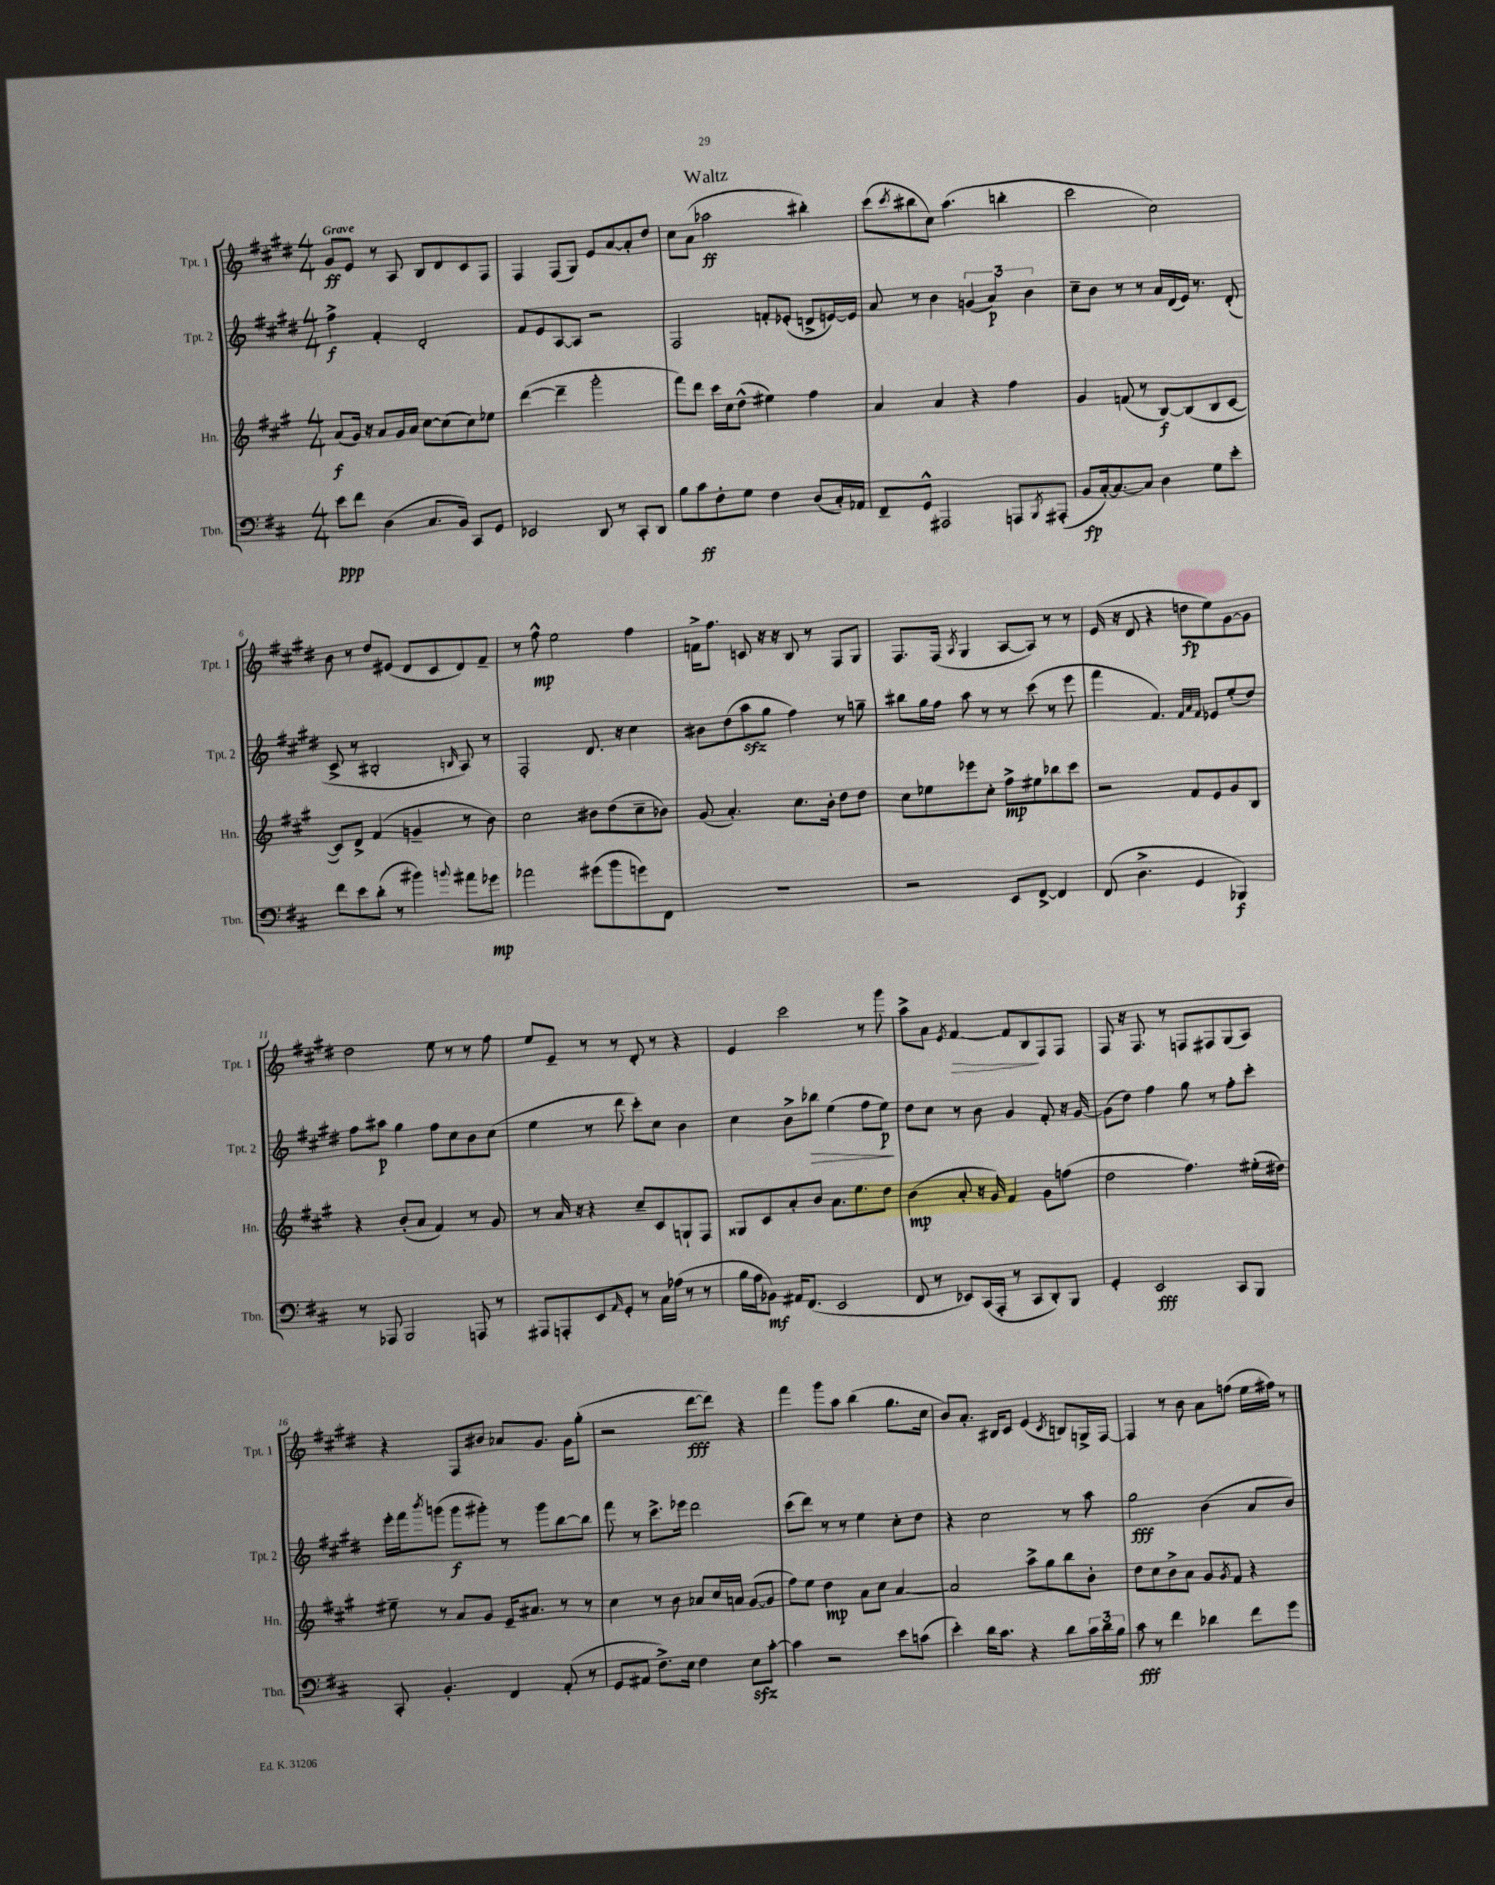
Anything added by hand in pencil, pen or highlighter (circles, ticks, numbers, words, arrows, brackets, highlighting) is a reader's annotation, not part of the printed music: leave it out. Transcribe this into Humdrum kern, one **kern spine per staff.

**kern	**kern	**kern	**kern
*staff4	*staff3	*staff2	*staff1
*clefF4	*clefG2	*clefG2	*clefG2
*k[f#c#]	*k[f#c#g#]	*k[f#c#g#d#]	*k[f#c#g#d#]
*M4/4	*M4/4	*M4/4	*M4/4
8e	(8a	4ff#^	8g#
8f#	16g#)	.	8e
.	16r	.	.
(4D	8a	4f#'	8r
.	16g#	.	8A
.	16a	.	.
8.C#	[8cc#	2d#'	8B
.	(8cc#]	.	8d#
16BB)	.	.	.
8CC#	8cc#)	.	8c#
8GG	8ee-	.	8F#
=	=	=	=
2EE-	([4ddd	8f#	4F#
.	.	8e	.
.	4ddd~]	[8A	(8F#
.	.	8A]	8G#)
8DD	2ggg#'	2r	8e
8r	.	.	[8a
8CC#'	.	.	8a']
8DD	.	.	8dd#
=	=	=	=
8B	8fff#)	2F#	8cc#
8c#	8ddd	.	(8a
8F#'	16ccc#	.	2aa-
.	16cc#	.	.
8G	(8dd^^	.	.
4F#	4ee#)	8f'	.
.	.	(8e-'	.
(8D	4ff#	8d^	4bb#')
16C#')	.	[16e)	.
16AA-	.	16e]	.
=	=	=	=
8FF#~	4a	8a	(8ccc#
.	.	.	8qccc#
8GG^^	.	8r	8bb#
2AAA#	4a	4b	8cc#)
.	.	.	(4.aa
.	4r	(6g	.
.	.	6a)	.
8AAA	4ff#	.	4bb'
.	.	6b	.
8qBBB	.	.	.
(8AAA#'	.	.	.
=	=	=	=
8BB	4g#	8cc#~	2ccc#
[16C#')	.	8b	.
8.C#_	.	.	.
.	(8f	8r	.
8C#]	8r	8r	.
4D	[8B)	16a	2cc#)
.	.	(16d#	.
.	(8B]	16e)	.
.	.	8.r	.
8G	8B	.	.
8e'	[8c#	(8d#'	.
=	=	=	=
8f#	8c#])	8c#^	8b
8e	8d^	8r	8r
(8d'	(4f#	2B#'	8dd#
8r	.	.	(8e#
4b#)	4g~	.	8d#
.	.	.	8c#
8qqb	.	16qqB	.
8a#	8r	8A)	8d#)
8g-	8b)	8r	8f#~
=	=	=	=
2a-	2cc#	2F#'	8r
.	.	.	8ff#^^
.	.	.	2ee
(8g#	8b#	8.d#	.
8b	(8dd	.	.
.	.	16r	.
8g)	8cc#~	4cc#	4ff#
8FF#	8b-)	.	.
=	=	=	=
1r	(8g#	8b#	16f^
.	.	.	8.ff#
.	4.a')	(8dd#	.
.	.	8aa	8c
.	.	8gg#	16r
.	.	.	16r
.	8.cc#	4ff#)	8B
.	.	.	8r
.	16b'	.	.
.	8dd	8r	8F#
.	8dd	8gg~	8G#
=	=	=	=
2r	8cc#	8bb#	8.F#
.	8ee-	16gg#	.
.	.	16ff#	(16F#
.	.	.	8qA
.	8eee-	8aa	4G#
.	8cc#'	8r	.
8EE	8ff#^	8r	[8A
[8FF#^	8ee#	(8ccc#	8A])
4FF#]	8bb-	8r	8r
.	8ccc#	8eee	8r
=	=	=	=
(8FF#	2r	4fff#	(16e
.	.	.	16r
4.D^	.	.	8d#
.	.	4.f#)	4r
4GG	8f#	.	8dd
.	.	32qqf#	.
.	.	32qqa	.
.	.	32qqf#	.
.	8e	8e-	8ee)
4BBB-)	8g#	(8ee'	[8g#
.	8B	8dd#)	8g#]
=	=	=	=
8r	4r	8ff#	2dd#
8AAA-	.	8aa#	.
2BBB	(8b'	4gg#	.
.	8a	.	.
.	4f#)	8ff#	8ee
.	.	8cc#	8r
8AAA	8r	8b	8r
8r	8g#	(8cc#	8ff#
=	=	=	=
8AAA#	8r	4ee	8ee
8AAA'	16a	.	8e~
.	16r	.	.
8EE	4r	8r	8r
16qqAA	.	.	.
8GG'	.	8ddd#	8r
8r	8cc#~	8ccc#')	8d#'
16C#	8c#	8cc#	8r
(16A-	.	.	.
8r	8G`	4b	4r
8r	8F#	.	.
=	=	=	=
16B	8G##	4cc#	4e
16A	.	.	.
8BB-)	8c#	.	.
16AA#	8a'	8b^	2ccc#
(8.FF#	.	.	.
.	8b	8bb-	.
2EE	8.a	(4ee	.
.	8.ee	.	.
.	.	8ff#	8r
.	8dd	8ee)	8ggg#
=	=	=	=
8FF#	(4b	8dd#	8aa^
8r	.	8cc#	8a
.	.	.	8qe
8EE-)	8a'	8r	[4f#
(16CC#	16r	8b	.
16AAA'	16g#)	.	.
8r	4f#	4g#	8f#]
8CC#	.	.	8B
8DD')	8g#	8f#'	8F#
8BBB	(8ff	16r	8F#
.	.	[16g#	.
=	=	=	=
4GG'	2dd	(8g#]	8F#
.	.	8dd#)	16r
.	.	.	8.F#
2EE	.	4ff#	.
.	.	.	8r
.	4.ff#)	8gg#	8F
.	.	8r	8F#
8CC#	.	8ff#'	(8G#
8BBB	(16ee#'	8ccc#'	8A)
.	16dd#)	.	.
=	=	=	=
8CC#'	8ee#~	16eee'	4r
.	.	16fff#	.
.	.	8qbbb	.
4.BB'	8r	(8ggg	.
.	8a	8ggg	8F#
.	8g#	8ggg#')	8b#
4FF#	16e~	8r	8a-
.	8.a#	.	.
.	.	8ggg#	8.g#
(8AA'	8r	[8bb	.
.	.	.	16g#
8r	8r	8bb]	(8gg#'
=	=	=	=
8GG	4cc#	8fff#	2r
8AA#	.	8r	.
8.F#^)	8r	8.ccc#^	.
.	8b	.	.
16E	.	16eee-	.
4F#	8a-	2ddd#	[8ddd#
.	16cc#	.	8ddd#])
.	16a	.	.
8E	([8g#	.	4r
[8c#'	8g#]	.	.
=	=	=	=
4c#]	8ff#)	(8ccc#	4fff#
.	8ee	8ddd#)	.
2r	4dd	8r	8ggg#
.	.	8r	8aa
.	8a	4ee	(4bb
.	8cc#	.	.
8e	[4a	8cc#'	8.gg#
(8c	.	8dd#	.
.	.	.	16cc#
=	=	=	=
4e')	2a]	4r	8b)
.	.	.	8.a'
16d	.	2cc#	.
8.c#	.	.	16B#
.	.	.	8c#
4r	8aa^	.	(4e
.	8gg#	.	.
.	.	.	8qc#
8d	8bb	8r	8B)
24c#	8b'	8aa	16G^
24d	.	.	.
.	.	.	[16F#
24B	.	.	.
=	=	=	=
8c#	8dd	2gg#	4F#]
8r	8cc#	.	.
4f#	8b^	.	8r
.	8a	.	8b
4d-	8g#	(4b	8a
.	8qg#	.	.
.	8f#	.	(8ff
8f#	4r	8a	16ee
.	.	.	16ff#)
8g	.	8b)	8r
==	==	==	==
*-	*-	*-	*-
